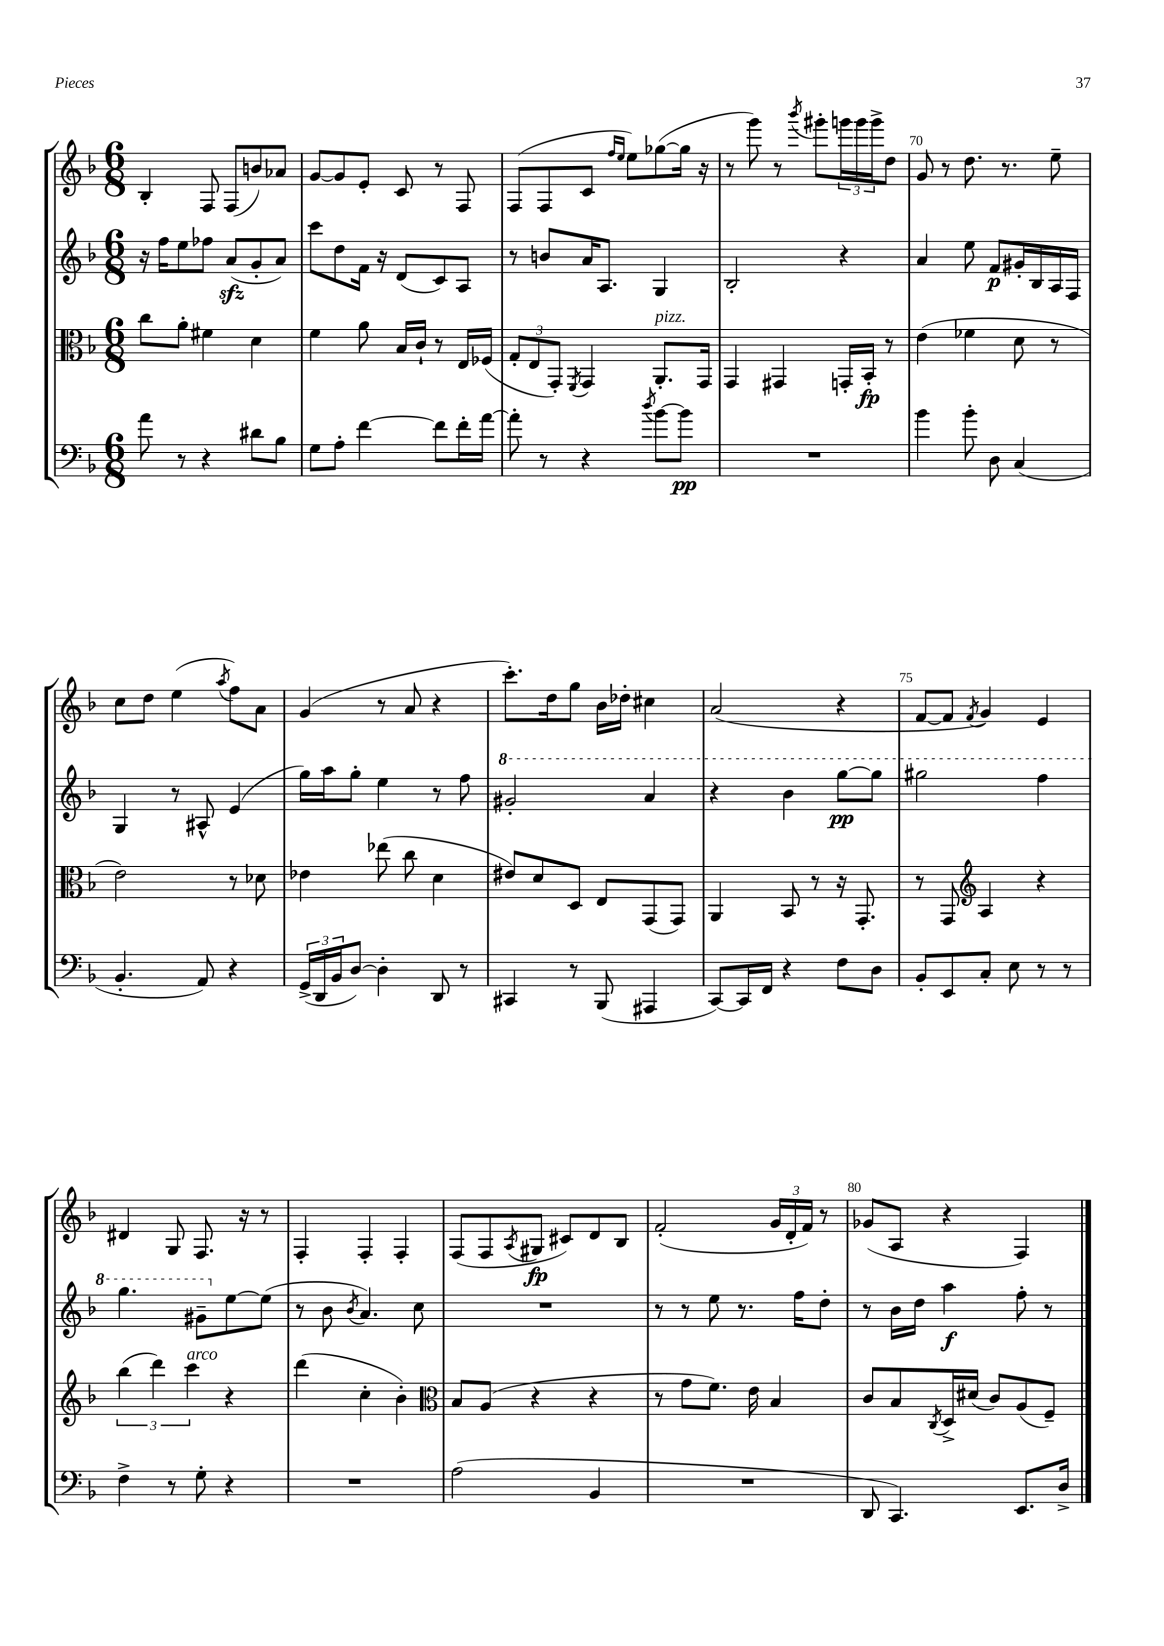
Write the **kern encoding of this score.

**kern	**kern	**kern	**kern
*staff4	*staff3	*staff2	*staff1
*clefF4	*clefC3	*clefG2	*clefG2
*k[b-]	*k[b-]	*k[b-]	*k[b-]
*M6/8	*M6/8	*M6/8	*M6/8
8a	8cc	16r	4B-'
.	.	16ff	.
8r	8a'	8ee	.
4r	4f#	8ff-	8F
.	.	(8a	(8F
8d#	4d	8g'	8b)
8B-	.	8a)	8a-
=	=	=	=
8G	4f	8ccc	[8g
8A'	.	8dd	8g]
[4f	8a	16f	8e'
.	.	16r	.
.	16B-	(8d	8c
.	16c`	.	.
8f]	8r	8c)	8r
16f'	16E	8A	8F
[16a	(16F-	.	.
=	=	=	=
8a']	12G'	8r	(8F
.	12E	.	.
8r	.	8b	8F
.	12GG')	.	.
.	8qFF	.	.
4r	4GG	16a	8c
.	.	8.A	.
.	.	.	16qqff
.	.	.	16qqee
.	.	.	8ee)
8qdd	.	.	.
[8b-	8.AA'	4G	([8gg-
8b-]	.	.	16gg-]
.	16GG	.	16r
=	=	=	=
2.r	4GG	2B-'	8r
.	.	.	8ggg)
.	4GG#	.	8r
.	.	.	8qbbb-
.	.	.	8ggg#'
.	16GG'	4r	24ggg
.	.	.	24ggg
.	16BB-'	.	.
.	.	.	24ggg^
.	8r	.	8dd
=	=	=	=
4b-	(4e	4a	8g
.	.	.	8r
8b-'	4f-	8ee	8.dd
8D	.	8f	.
.	.	.	8.r
(4C	8d	16g#'	.
.	.	16B-	.
.	8r	16A	8ee~
.	.	16F	.
=	=	=	=
4.BB-'	2e)	4G	8cc
.	.	.	8dd
.	.	8r	(4ee
8AA)	.	8A#^^	.
.	.	.	8qaa
4r	8r	(4e	8ff)
.	8d-	.	8a
=	=	=	=
(24GG^	4e-	16gg)	(4g
24DD	.	.	.
.	.	16aa	.
24BB-	.	.	.
[8D)	.	8gg'	.
4D']	(8ee-	4ee	8r
.	8cc	.	8a
8DD	4d	8r	4r
8r	.	8ff	.
=	=	=	=
4CC#	8e#)	2gg#'	8.ccc')
.	8d	.	.
.	.	.	16dd
8r	8D	.	8gg
(8BBB-	8E	.	16b-
.	.	.	16dd-'
4AAA#	(8GG	4aa	4cc#
.	8GG)	.	.
=	=	=	=
[8CC)	4AA	4r	(2a
16CC]	.	.	.
16FF	.	.	.
4r	8BB-	4bb-	.
.	8r	.	.
8F	16r	[8ggg	4r
.	8.GG'	.	.
8D	.	8ggg]	.
=	=	=	=
8BB-'	8r	2ggg#	[8f
8EE	8GG	.	8f]
*	*clefG2	*	*
.	.	.	8qf
8C'	4A	.	4g)
8E	.	.	.
8r	4r	4fff	4e
8r	.	.	.
=	=	=	=
4F^	(6bb-	4.ggg	4d#
.	6ddd)	.	.
8r	.	.	8G
.	6ccc	.	.
8G'	.	8gg#~	8.F
4r	4r	[8ee	.
.	.	.	16r
.	.	(8ee]	8r
=	=	=	=
2.r	(4ddd	8r	4F'
.	.	8b-	.
.	.	8qb-	.
.	4cc'	4.a)	4F'
.	4b-')	.	4F'
.	.	8cc	.
=	=	=	=
*	*clefC3	*	*
(2A	8B-	2.r	(8F
.	(8A	.	8F
.	.	.	8qA
.	4r	.	8G#
.	.	.	8c#)
4BB-	4r	.	8d
.	.	.	8B-
=	=	=	=
2.r	8r	8r	(2f'
.	8g	8r	.
.	8.f)	8ee	.
.	.	8.r	.
.	16e	.	.
.	4B-	.	24g
.	.	.	24d'
.	.	16ff	.
.	.	.	24f)
.	.	8dd'	8r
=	=	=	=
8DD	8c	8r	(8g-
4.CC)	8B-	16b-	8A
.	.	16dd	.
.	8qC	.	.
.	16D^	4aa	4r
.	(16d#	.	.
.	8c)	.	.
8.EE	(8A	8ff'	4F)
.	8F~)	8r	.
16D^	.	.	.
==	==	==	==
*-	*-	*-	*-
